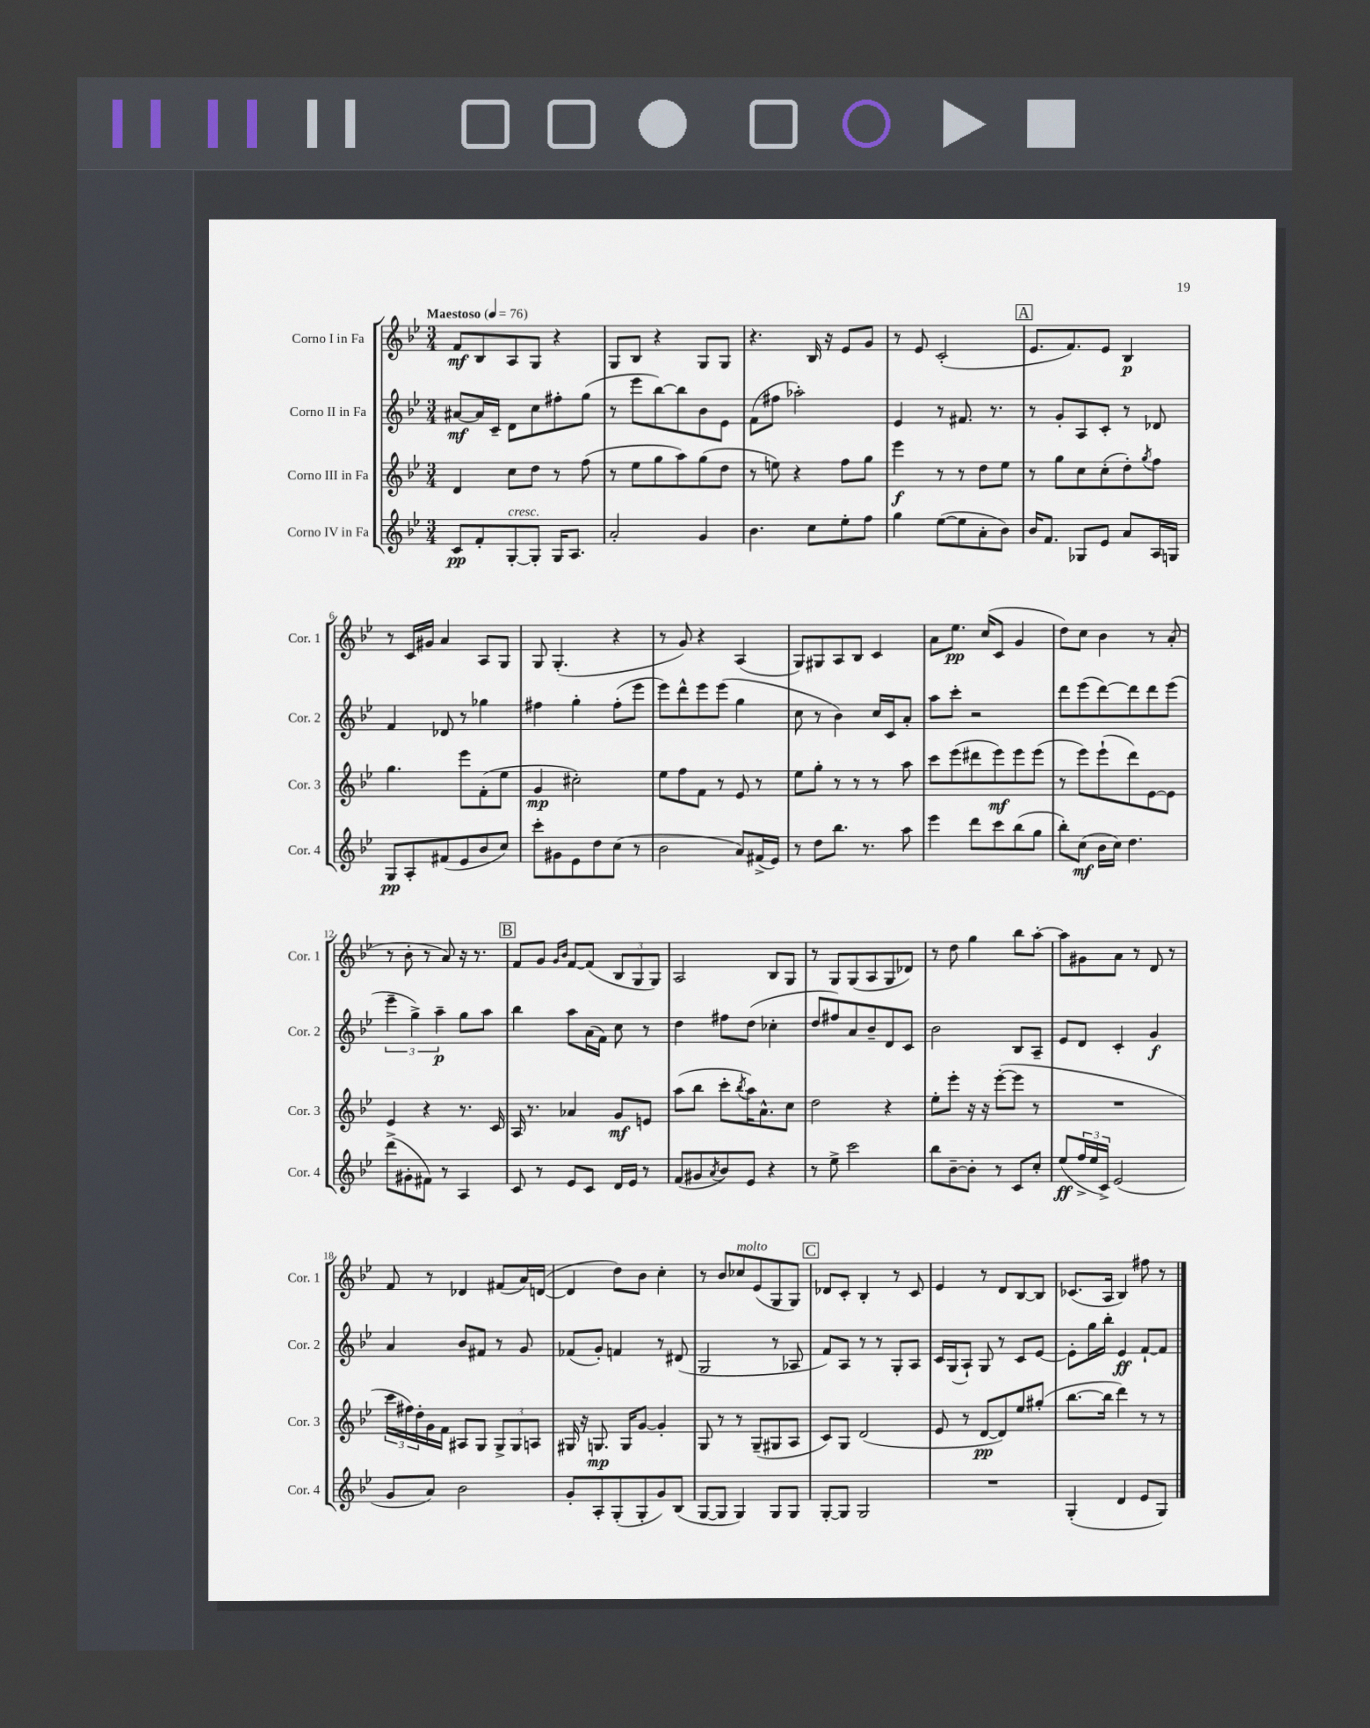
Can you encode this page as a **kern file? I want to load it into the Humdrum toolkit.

**kern	**dynam	**kern	**dynam	**kern	**dynam	**kern	**dynam
*part4	*part4	*part3	*part3	*part2	*part2	*part1	*part1
*staff4	*staff4	*staff3	*staff3	*staff2	*staff2	*staff1	*staff1
*I"Corno IV in Fa	*	*I"Corno III in Fa	*	*I"Corno II in Fa	*	*I"Corno I in Fa	*
*I'Cor. 4	*	*I'Cor. 3	*	*I'Cor. 2	*	*I'Cor. 1	*
*clefG2	*	*clefG2	*	*clefG2	*	*clefG2	*
*k[b-e-]	*	*k[b-e-]	*	*k[b-e-]	*	*k[b-e-]	*
*M3/4	*	*M3/4	*	*M3/4	*	*M3/4	*
*MM76	*	*MM76	*	*MM76	*	*MM76	*
=1	=1	=1	=1	=1	=1	=1	=1
!	!	!	!	!	!	!LO:TX:a:B:t=Maestoso	!
8c/L	pp	4d/	.	[8a#X/L	mf	8f/L	mf
8f'/	.	.	.	16a#/L]	.	8B-/	.
.	.	.	.	16c~/JJ	.	.	.
!LO:TX:a:i:t=cresc.	!	!	!	!	!	!	!
[8G'/	.	8cc\L	.	8d\L	.	8A/	.
8G'/J]	.	8dd\J	.	8cc\	.	8G/J	.
16G/KL	.	8r	.	8ff#X'\	.	4r	.
8.A/J	.	.	.	.	.	.	.
.	.	(8ff\	.	(8gg\J	.	.	.
=2	=2	=2	=2	=2	=2	=2	=2
2a'/	.	8r	.	8r	.	8G/L	.
.	.	8ee-\L	.	8eee-\L	.	8B-/J	.
.	.	8gg\	.	[8bb-\)	.	4r	.
.	.	8aa\)	.	8bb-\]	.	.	.
4g/	.	(8gg\	.	8b-\	.	8G/L	.
.	.	8dd\J	.	8e-\J	.	8G/J	.
=3	=3	=3	=3	=3	=3	=3	=3
4.b-\	.	8r	.	(8f\L	.	4.r	.
.	.	8een\)	.	8ff#X\J	.	.	.
.	.	4r	.	2aa-X'\)	.	.	.
8cc\L	.	.	.	.	.	16B-/	.
.	.	.	.	.	.	16r	.
8ee-'\	.	8ff\L	.	.	.	8e-/L	.
8ff\J	.	8gg\J	.	.	.	8g/J	.
=4	=4	=4	=4	=4	=4	=4	=4
4gg\	.	4eee-\	f	4e-/	.	8r	.
.	.	.	.	.	.	8e-/	.
([8ee-\L	.	8r	.	8r	.	(2c'/	.
8ee-\]	.	8r	.	8.f#X/	.	.	.
8a'\	.	8dd\L	.	.	.	.	.
.	.	.	.	8.r	.	.	.
8b-\J)	.	8ee-\J	.	.	.	.	.
!!LO:REH:place=s1:t=A
=5	=5	=5	=5	=5	=5	=5	=5
16b-/KL	.	8r	.	8r	.	8.e-/L	.
8.f/J	.	.	.	.	.	.	.
.	.	8gg\L	.	8g'/L	.	.	.
.	.	.	.	.	.	8.f/)	.
8G-X/L	.	8cc\	.	8A/	.	.	.
8e-/J	.	(8cc'\	.	8c'/J	.	8e-/J	.
8a/L	.	8dd'\)	.	8r	.	4B-/	p
.	.	8qgg/	.	.	.	.	.
16A/L	.	8ff\J	.	8d-X/	.	.	.
16Gn/JJ	.	.	.	.	.	.	.
!!LO:LB:g=z
=6	=6	=6	=6	=6	=6	=6	=6
8G/L	pp	4.gg\	.	4f/	.	8r	.
8A'/	.	.	.	.	.	16c/LL	.
.	.	.	.	.	.	16g#X/JJ	.
(8f#X/	.	.	.	8d-X/	.	4a/	.
8e-/	.	8eee-\L	.	8r	.	.	.
8b-/	.	(8f'\	.	4gg-X\	.	8A/L	.
8cc/J)	.	8ee-\J	.	.	.	8G/J	.
=7	=7	=7	=7	=7	=7	=7	=7
8ccc'\L	.	4g/	mp	4ff#X\	.	8G/	.
8g#X\	.	.	.	.	.	(4.G'/	.
8e-\	.	2cc#X'\)	.	4gg'\	.	.	.
8dd\	.	.	.	.	.	.	.
(8cc\J	.	.	.	(8ff#'\L	.	4r	.
8r	.	.	.	8eee-\J	.	.	.
=8	=8	=8	=8	=8	=8	=8	=8
2b-\	.	8ee-\L	.	8eee-\L)	.	8r	.
.	.	8ff\	.	8ddd^^\	.	8g/)	.
.	.	8f\J	.	8eee-\	.	4r	.
.	.	8r	.	(8eee-\J	.	.	.
8a/L)	.	8e-/	.	4gg\	.	(4A/	.
(16f#X^/L	.	8r	.	.	.	.	.
16e-/JJ)	.	.	.	.	.	.	.
=9	=9	=9	=9	=9	=9	=9	=9
8r	.	8ee-\L	.	8cc\	.	8G/L)	.
8dd\L	.	8gg'\J	.	8r	.	8G#X/	.
8.bb-\J	.	8r	.	4b-\)	.	8A/	.
.	.	8r	.	.	.	8B-/J	.
8.r	.	.	.	.	.	.	.
.	.	8r	.	16cc/LL	.	4c/	.
.	.	.	.	16c/J	.	.	.
8aa\	.	8aa\	.	8a'/J	.	.	.
=10	=10	=10	=10	=10	=10	=10	=10
4eee-\	.	8ccc\L	.	8aa\L	.	8a\L	.
.	.	(8eee-\	.	8ccc'\J	.	8.ee-\J	pp
8ddd\L	.	8ddd#X\	.	2r	.	.	.
.	.	.	.	.	.	(16cc/KL	.
8ccc\	.	8eee-\)	mf	.	.	8c/J	.
(8bb-\	.	8eee-\	.	.	.	4g/	.
8gg\J	.	(8eee-\J	.	.	.	.	.
=11	=11	=11	=11	=11	=11	=11	=11
8bb-'\L)	.	8r	.	8ddd\L	.	8dd\L)	.
(8cc\J	mf	8eee-\L)	.	(8eee-\	.	8cc\J	.
16b-\LL	.	(8eee-`\	.	[8ddd\)	.	4b-\	.
16cc\JJ)	.	.	.	.	.	.	.
4.dd\	.	8ddd\)	.	8ddd\]	.	.	.
.	.	[8e-\	.	8ddd\	.	8r	.
.	.	8e-\J]	.	(8eee-\J	.	(8a'/	.
!!LO:LB:g=z
=12	=12	=12	=12	=12	=12	=12	=12
(8ddd^\L	.	4e-/	.	6eee-~\	.	8r	.
8g#X'\	.	.	.	.	.	8b-'\	.
.	.	.	.	6gg^\)	.	.	.
8f#X\J)	.	4r	.	.	.	8r	.
.	.	.	.	6aa~\	p	.	.
8r	.	.	.	.	.	8a/)	.
4A/	.	8.r	.	8gg\L	.	16r	.
.	.	.	.	.	.	8.r	.
.	.	.	.	8aa\J	.	.	.
.	.	16c/	.	.	.	.	.
!!LO:REH:place=s1:t=B
=13	=13	=13	=13	=13	=13	=13	=13
8c/	.	16A/	.	4bb-\	.	8f/L	.
.	.	8.r	.	.	.	.	.
8r	.	.	.	.	.	8g/J	.
.	.	.	.	.	.	16qqg/LL	.
.	.	.	.	.	.	16qqb-/JJ	.
8e-/L	.	4a-X/	.	8aa\L	.	[8f/L	.
8c/J	.	.	.	(16a\L	.	(8f/J]	.
.	.	.	.	16f\JJ)	.	.	.
16d/LL	.	8g/L	mf	8cc\	.	12B-/L	.
16e-/JJ	.	.	.	.	.	.	.
.	.	.	.	.	.	12G/	.
8r	.	8en/J	.	8r	.	.	.
.	.	.	.	.	.	12G/J)	.
=14	=14	=14	=14	=14	=14	=14	=14
(8f/L	.	(8aa\L	.	4dd\	.	2A/	.
8g#X/	.	8bb-\J	.	.	.	.	.
8qa/	.	.	.	.	.	.	.
8b-/)	.	8ccc'\L	.	8ff#X\L	.	.	.
.	.	8qbb-/	.	.	.	.	.
8e-/J	.	16aa\K)	.	(8dd\J	.	.	.
.	.	8.a^^\	.	.	.	.	.
4r	.	.	.	4cc-X'\	.	8B-/L	.
.	.	8cc\J	.	.	.	8G/J	.
=15	=15	=15	=15	=15	=15	=15	=15
8r	.	2dd\	.	8dd/L	.	8r	.
8ee-^\	.	.	.	8ff#X/)	.	8G/L	.
2ccc\	.	.	.	8a/	.	(8G/	.
.	.	.	.	8b-~/	.	8A/	.
.	.	4r	.	8d/	.	8G/	.
.	.	.	.	8c/J	.	8d-X/J)	.
=16	=16	=16	=16	=16	=16	=16	=16
8bb-\L	.	8ee-'\L	.	2b-\	.	8r	.
[8b-~\	.	8eee-'\J	.	.	.	8dd\	.
8b-'\J]	.	16r	.	.	.	4gg\	.
.	.	16r	.	.	.	.	.
8r	.	([8eee-'\L	.	.	.	.	.
8c/L	.	8eee-\J]	.	8B-/L	.	8bb-\L	.
8cc'/J	.	8r	.	8A~/J	.	[8aa'\J	.
=17	=17	=17	=17	=17	=17	=17	=17
(8ee-/L	ff	2.r	.	8e-/L	.	8aa\L]	.
24ff^/L	.	.	.	8d/J	.	8g#X\	.
24ee-/	.	.	.	.	.	.	.
24c^/JJ)	.	.	.	.	.	.	.
(2e-/	.	.	.	4c'/	.	8a\J	.
.	.	.	.	.	.	8r	.
.	.	.	.	4g/	f	8d/	.
.	.	.	.	.	.	8r	.
!!LO:LB:g=z
=18	=18	=18	=18	=18	=18	=18	=18
8g/L	.	24ccc\LL	.	4a/	.	8f/	.
.	.	24ff#X\)	.	.	.	.	.
.	.	24dd'\	.	.	.	.	.
8a/J)	.	16g\	.	.	.	8r	.
.	.	16f\JJ	.	.	.	.	.
2b-\	.	8A#X/L	.	8b-/L	.	4d-X/	.
.	.	8G/J	.	8f#X/J	.	.	.
.	.	12G^/L	.	8r	.	(8f#X/L	.
.	.	12G/	.	.	.	.	.
.	.	.	.	8g/	.	16a/L)	.
.	.	12An/J	.	.	.	.	.
.	.	.	.	.	.	([16dn/JJ	.
=19	=19	=19	=19	=19	=19	=19	=19
8g'/L	.	16G#X/	.	(8f-X/L	.	4d/]	.
.	.	16r	.	.	.	.	.
8A'/	.	8.Gn/	mp	8g'/J)	.	.	.
(8G'/	.	.	.	4fn/	.	8dd\L)	.
.	.	16G/KL	.	.	.	.	.
8G'/	.	[8g/J	.	.	.	8b-\J	.
8g/)	.	4g'/]	.	8r	.	4cc'\	.
(8B-/J	.	.	.	(8d#X/	.	.	.
=20	=20	=20	=20	=20	=20	=20	=20
[8G/L	.	8G/	.	2G/	.	8r	.
8G/J]	.	8r	.	.	.	8b-/L	.
!	!	!	!	!	!	!LO:TX:a:i:t=molto	!
4G/)	.	8r	.	.	.	8cc-X/	.
.	.	(8G~/L	.	.	.	(8e-/	.
8G/L	.	8G#X/	.	8r	.	8G/	.
8G/J	.	8A/J	.	8A-X/	.	8G/J)	.
!!LO:REH:place=s1:t=C
=21	=21	=21	=21	=21	=21	=21	=21
[8G'/L	.	8c/L)	.	8f/L)	.	8d-X/L	.
8G/J]	.	8G/J	.	8A/J	.	8c'/J	.
2G/	.	(2d/	.	8r	.	4B-'/	.
.	.	.	.	8r	.	.	.
.	.	.	.	8G'/L	.	8r	.
.	.	.	.	8A/J	.	8c/	.
=22	=22	=22	=22	=22	=22	=22	=22
2.r	.	8e-/	.	16c/LL	.	4e-/	.
.	.	.	.	(16G/J	.	.	.
.	.	8r	.	8A`/J)	.	.	.
.	.	[8d/L	pp	8G/	.	8r	.
.	.	8d/])	.	8r	.	8d/L	.
.	.	8ee-/	.	8c/L	.	[8B-/	.
.	.	(8gg#X'/J	.	[8e-/J	.	8B-/J]	.
=23	=23	=23	=23	=23	=23	=23	=23
(4G'/	.	[8.bb-\L	.	8e-'\L]	.	(8.c-X/L	.
.	.	.	.	16gg\L	.	.	.
.	.	16bb-\Jk]	.	16bb-'\JJ	.	16A/Jk	.
4d/	.	4ddd\)	.	4e-/	ff	4B-/)	.
8e-/L	.	8r	.	[8f`/L	.	8ff#X\	.
8G/J)	.	8r	.	8f/J]	.	8r	.
==	==	==	==	==	==	==	==
*-	*-	*-	*-	*-	*-	*-	*-
